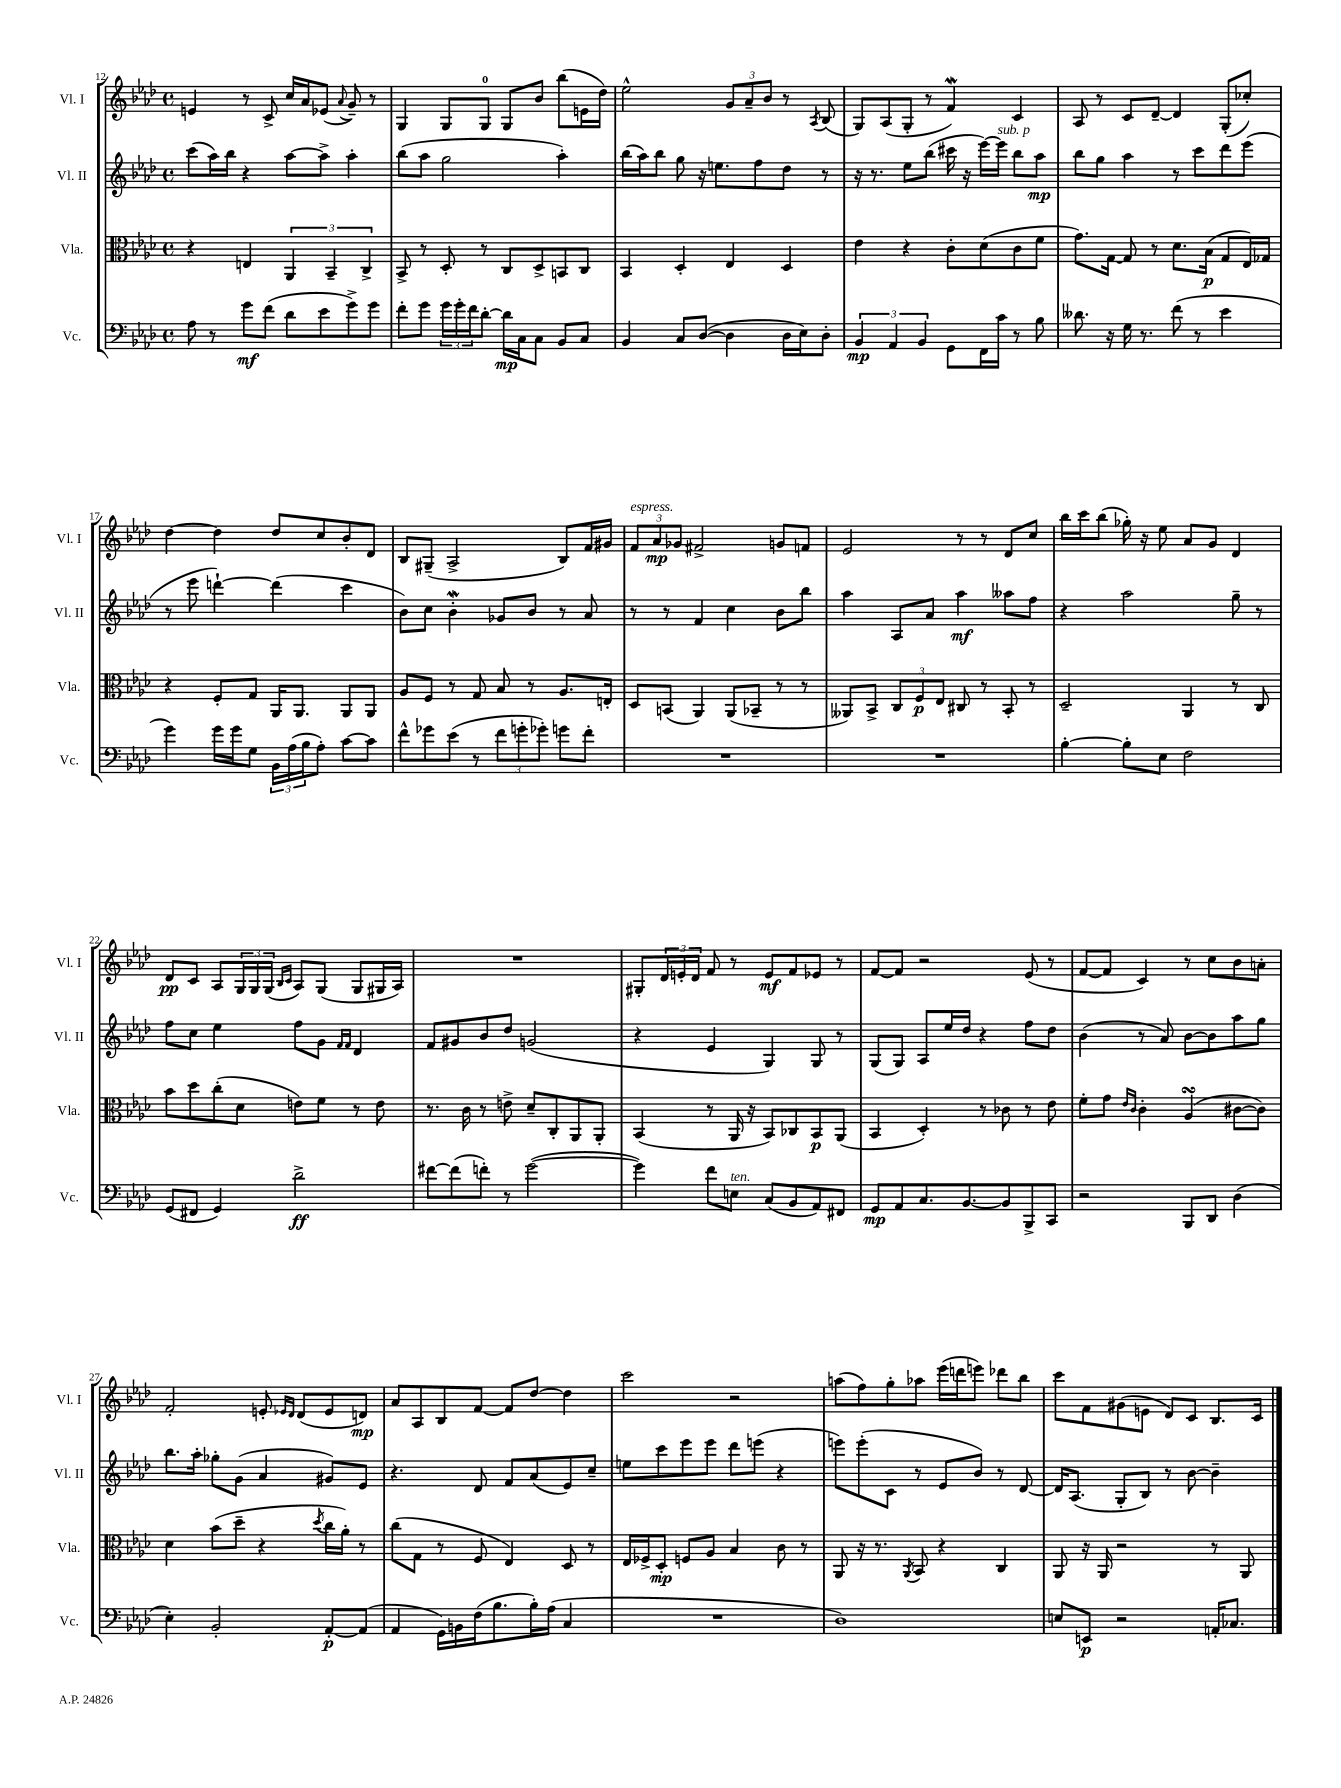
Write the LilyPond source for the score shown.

<<
\new StaffGroup <<
\new Staff = "s0" \with { instrumentName = "Vl. I" shortInstrumentName = "Vl. I" } {
    \clef treble \key aes \major \defaultTimeSignature \time 4/4
    e'4 r8 c'8-> c''16 aes'16 ees'8( \appoggiatura { aes'8 } g'8--) r8 |
    g4 g8 g8-0 g8 bes'8 bes''8( e'16 des''16) |
    ees''2-^ \tuplet 3/2 { g'8 aes'8-- bes'8 } r8 \acciaccatura { aes8 } bes8( |
    g8) aes8( g8-. r8 f'4\mordent) c'4 |
    aes8 r8 c'8 des'8~-- des'4 g8-.( ces''8-.) |
    des''4~ des''4 des''8 c''8 bes'8-. des'8 |
    bes8 gis8--( aes2-> bes8) f'16 gis'16 |
    \tuplet 3/2 { f'8^\markup { \italic "espress." } aes'8\mp ges'8 } fis'2-> g'8 f'8 |
    ees'2 r8 r8 des'8 c''8 |
    bes''16 c'''16 bes''8( ges''16-.) r16 ees''8 aes'8 g'8 des'4 |
    des'8\pp c'8 aes8 \tuplet 3/2 { g16 g16 g16( } \grace { bes16 c'16 } aes8) g8( g8 gis16 aes16) |
    R1 |
    gis8-. \tuplet 3/2 { des'16 e'16-. des'16 } f'8 r8 e'8\mf f'8 ees'8 r8 |
    f'8~ f'8 r2 ees'8( r8 |
    f'8~ f'8 c'4) r8 c''8 bes'8 a'8-. |
    f'2-. e'8-. \grace { ees'16 des'16 } des'8( ees'8 d'8\mp) |
    aes'8 aes8 bes8 f'8~ f'8 des''8~ des''4 |
    c'''2 r2 |
    a''8( f''8) g''8-. aes''8 ees'''16( d'''16 e'''8) des'''8 bes''8 |
    c'''8 f'8 gis'8( e'8 des'8) c'8 bes8. c'16 \bar "|." |
}
\new Staff = "s1" \with { instrumentName = "Vl. II" shortInstrumentName = "Vl. II" } {
    \clef treble \key aes \major \defaultTimeSignature \time 4/4
    c'''8( aes''16) bes''16 r4 aes''8~ aes''8-> aes''4-. |
    bes''8( aes''8 g''2 aes''4-.) |
    bes''16( aes''16) bes''8 g''8 r16 e''8. f''8 des''8 r8 |
    r16 r8. ees''8 bes''8( cis'''16 r16 ees'''16~) ees'''16^\markup { \italic "sub. p" } bes''8 aes''8\mp |
    bes''8 g''8 aes''4 r8 c'''8 des'''8 ees'''8( |
    r8 ees'''8 d'''4~-!) d'''4( c'''4 |
    bes'8) c''8 bes'4-.\mordent ges'8 bes'8 r8 aes'8 |
    r8 r8 f'4 c''4 bes'8 bes''8 |
    aes''4 aes8 aes'8 aes''4\mf aeses''8 f''8 |
    r4 aes''2 g''8-- r8 |
    f''8 c''8 ees''4 f''8 g'8 \grace { f'16 f'16 } des'4 |
    f'8 gis'8 bes'8 des''8 g'2( |
    r4 ees'4 g4) g8 r8 |
    g8( g8) aes8 ees''16 des''16 r4 f''8 des''8 |
    bes'4( r8 aes'8) bes'8~ bes'8 aes''8 g''8 |
    bes''8. aes''16-. ges''8-. g'8( aes'4 gis'8) ees'8 |
    r4. des'8 f'8 aes'8( ees'8) c''8-- |
    e''8 c'''8 ees'''8 ees'''8 des'''8 e'''8( r4 |
    e'''8) e'''8-.( c'8 r8 ees'8 bes'8) r8 des'8~ |
    des'16 aes8.( g8-. bes8) r8 bes'8~ bes'4-- \bar "|." |
}
\new Staff = "s2" \with { instrumentName = "Vla." shortInstrumentName = "Vla." } {
    \clef alto \key aes \major \defaultTimeSignature \time 4/4
    r4 e4 \tuplet 3/2 { aes,4 bes,4-- c4-> } |
    bes,8-> r8 des8-. r8 c8 des8-> b,8 c8 |
    bes,4 des4-. ees4 des4 |
    ees'4 r4 c'8-. des'8( c'8 f'8 |
    g'8.) g16~ g8 r8 des'8. bes16\p( g8 ees16) ges16 |
    r4 f8-. g8 aes,16 aes,8. aes,8 aes,8 |
    aes8 f8 r8 g8 bes8 r8 aes8. e16-. |
    des8 b,8( aes,4) aes,8( bes,8-- r8 r8 |
    aeses,8) bes,8-> \tuplet 3/2 { c8 f8\p ees8 } cis8 r8 bes,8-. r8 |
    des2-- aes,4 r8 c8 |
    bes'8 des''8 c''8-.( des'8 e'8) f'8 r8 e'8 |
    r8. c'16 r8 e'8-> des'8-- c8-. aes,8 aes,8-. |
    bes,4( r8 aes,16 r16 bes,8) ces8 bes,8\p aes,8( |
    bes,4 des4-.) r8 ces'8 r8 ees'8 |
    f'8-. g'8 \grace { ees'16 c'16 } c'4-. aes4\turn( cis'8~ cis'8) |
    des'4 bes'8( des''8-- r4 \acciaccatura { des''8 } c''16 aes'16-.) r8 |
    c''8( g8 r8 f8 ees4) des8 r8 |
    ees16 fes16-> des8-.\mp f8 aes8 bes4 c'8 r8 |
    aes,8 r16 r8. \acciaccatura { aes,8 } bes,8 r4 c4 |
    aes,8 r16 aes,16 r2 r8 aes,8 \bar "|." |
}
\new Staff = "s3" \with { instrumentName = "Vc." shortInstrumentName = "Vc." } {
    \clef bass \key aes \major \defaultTimeSignature \time 4/4
    aes8 r8 g'8\mf f'8( des'8 ees'8 g'8->) g'8 |
    f'8-. g'8 \tuplet 3/2 { g'16 g'16-. f'16 } des'8~-. des'16\mp c16 c8 bes,8 c8 |
    bes,4 c8 des8~( des4 des16 ees16) des8-. |
    \tuplet 3/2 { bes,4\mp aes,4 bes,4 } g,8 f,16 c'16 r8 bes8 |
    deses'8. r16 g16 r8. f'8( r8 ees'4 |
    g'4) g'16 g'16 g8 \tuplet 3/2 { bes,16 aes16( bes16 } aes8-.) c'8~ c'8 |
    f'8-^ ges'8 ees'8( r8 \tuplet 3/2 { f'8 g'8-. ges'8-.) } g'8 f'8-. |
    R1 |
    R1 |
    bes4~-. bes8-. ees8 f2 |
    g,8( fis,8 g,4) des'2->\ff |
    fis'8~ fis'8( f'8-.) r8 g'2~( |
    g'4) f'8 e8^\markup { \italic "ten." } c8( bes,8 aes,8) fis,8 |
    g,8\mp aes,8 c8. bes,8.~ bes,8 bes,,8-> c,8 |
    r2 bes,,8 des,8 des4( |
    ees4-.) bes,2-. aes,8~-.\p aes,8( |
    aes,4 g,16) b,16 f16( bes8. bes16-.) aes16( c4 |
    R1 |
    des1) |
    e8 e,8\p r2 a,16-. ces8. \bar "|." |
}
>>
>>
\layout { \context { \Score currentBarNumber = #12 } }
